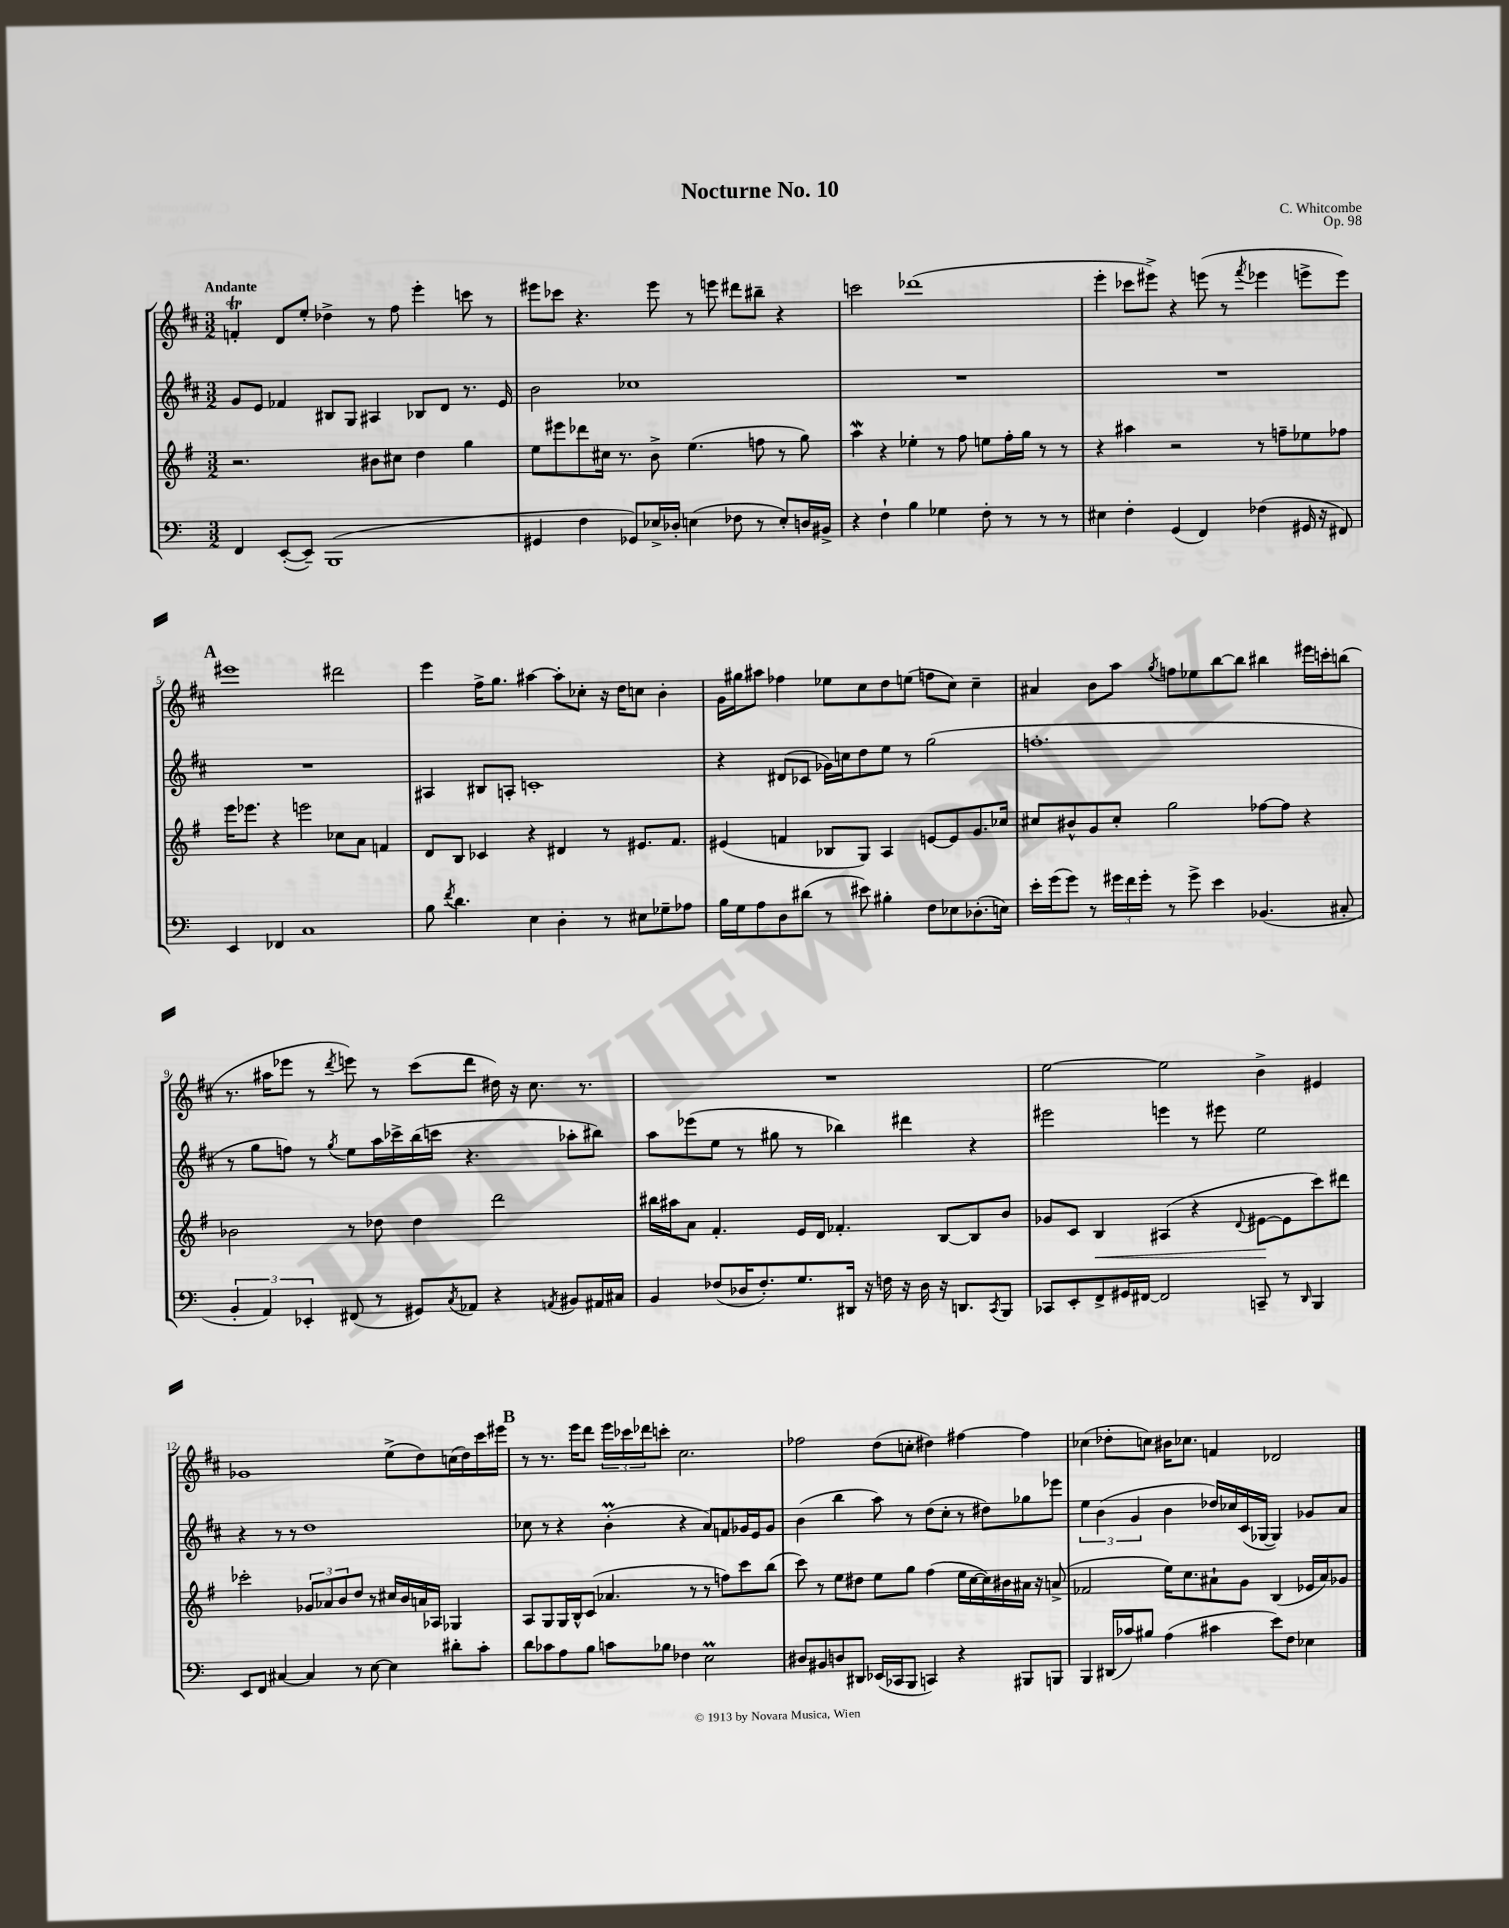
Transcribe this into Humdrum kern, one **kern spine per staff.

**kern	**kern	**dynam	**kern	**kern
*part4	*part3	*part3	*part2	*part1
*staff4	*staff3	*staff3	*staff2	*staff1
*clefF4	*clefG2	*	*clefG2	*clefG2
*k[]	*k[f#]	*	*k[f#c#]	*k[f#c#]
*M3/2	*M3/2	*	*M3/2	*M3/2
=1	=1	=1	=1	=1
!	!	!	!	!LO:TX:a:B:t=Andante
4FF/	2.r	.	8g/L	4fnT'/
.	.	.	8e/J	.
([8EE'/L	.	.	4f-X/	8d/L
8EE~/J])	.	.	.	8ee'/J
(1BBB	.	.	8B#X/L	4dd-X^\
.	.	.	8G/J	.
.	8b#X\L	.	4A#X/	8r
.	8cc#X\J	.	.	8ff#\
.	4dd\	.	8B-X/L	4eee'\
.	.	.	8d/J	.
.	4gg\	.	8.r	8cccn\
.	.	.	.	8r
.	.	.	16e/	.
=2	=2	=2	=2	=2
4GG#X/	8ee\L	.	2b\	8eee#X\L
.	8eee#X\	.	.	8ccc-X\J
4F\	8ddd-X\	.	.	4.r
.	16cc#X\Jk	.	.	.
.	8.r	.	.	.
8GG-X/L)	.	.	1cc-X	.
16E-X^/L	8b^\	.	.	8eee#\
16D-X'/JJ	.	.	.	.
(4En\	(4.ee\	.	.	8r
.	.	.	.	8eeen\
8F-X\	.	.	.	8ddd#X\L
8r	8ffn\	.	.	8bb#X~\J
8E'/L)	8r	.	.	4r
16Dn/L	8gg\)	.	.	.
16BB#X^/JJ	.	.	.	.
=3	=3	=3	=3	=3
4r	4aaW\	.	1.r	2cccn\
4F`\	4r	.	.	.
4B\	4ee-X'\	.	.	(1ddd-X
4G-X\	8r	.	.	.
.	8ff#\	.	.	.
8F'\	8een\L	.	.	.
8r	16ff#'\L	.	.	.
.	16gg\JJ	.	.	.
8r	8r	.	.	.
8r	8r	.	.	.
=4	=4	=4	=4	=4
4E#X\	4r	.	1.r	4eee'\
4F'\	4aa#X\	.	.	8ccc-X\L
.	.	.	.	8eee#X^\J)
(4GG/	2r	.	.	4r
4FF/)	.	.	.	(8eeen\
.	.	.	.	8r
.	.	.	.	8qfff#/
(4F-X\	8r	.	.	4eee-X\
.	8ffn~\L	.	.	.
16GG#X/	8ee-X\	.	.	8eeen^\L
16r	.	.	.	.
8FF#X/)	8ff-X\J	.	.	8eee\J)
!!LO:LB:g=z
!!LO:REH:place=s1:t=A
=5	=5	=5	=5	=5
4EE/	16eee\KL	.	1.r	1eee#X
.	8.eee-X\J	.	.	.
4FF-X/	4r	.	.	.
1C	2eeen\	.	.	.
.	8cc-X\L	.	.	2ddd#X\
.	8a\J	.	.	.
.	4fn/	.	.	.
=6	=6	=6	=6	=6
8B\	8d/L	.	4A#X/	4eee\
8qf/	.	.	.	.
4.d\	8B/J	.	.	.
.	4c-X/	.	8B#X/L	16ff#^\KL
.	.	.	.	8.gg\J
.	.	.	8An'/J	.
4E\	4r	.	1cn'	[4aa#X\
4D'\	4d#X/	.	.	8aa#'\L]
.	.	.	.	8cc-X'\J
8r	8r	.	.	16r
.	.	.	.	16dd\KL
8E#X\L	8.e#X/L	.	.	8ccn\J
8G-X~\	.	.	.	4b'\
.	8.f#/J	.	.	.
8A-X\J	.	.	.	.
=7	=7	=7	=7	=7
16B\LL	(4e#X/	.	4r	16g\LL
16G\J	.	.	.	16gg#X\J
8A\	.	.	.	8aa#X\J
8D\	4fn/	.	(8d#X/L	4ff-X\
(8d#X\J	.	.	8c-X/J	.
8r	8B-X/L	.	16g-X\LL)	8ee-X\L
.	.	.	16ccn\J	.
8e#X\)	8G/J)	.	8dd\	8cc#\
4B#X'\	4A/	.	8ee\J	8dd\
.	.	.	8r	(8een\J
8F\L	[8en/L	.	(2gg\	8ffn\L
8E-X\	8e/]	.	.	8cc#\J)
(8.D-X'\	8.g/	.	.	4cc#~\
16En\Jk)	16cc-X/Jk	.	.	.
=8	=8	=8	=8	=8
16e'\LL	8cc#X/L	.	1.ffn'	4a#X/
(16g\J	.	.	.	.
8g\J)	8b#X^^/	.	.	.
8r	8g/	.	.	8b\L
24g#X\LL	8cc#'/J	.	.	8aa\J
24f\	.	.	.	.
24g#'\JJ	.	.	.	.
.	.	.	.	8qgg/
8r	2gg\	.	.	8ffn\L
8g#^\	.	.	.	8ee-X\
4e\	.	.	.	[8bb\
.	.	.	.	8bb\J]
(4.BB-X/	[8ff-X\L	.	.	4bb#X\
.	8ff-\J]	.	.	.
.	4r	.	.	16eee#X\LL
.	.	.	.	16cccn'\J
8C#X'/	.	.	.	(8bbn\J
!!LO:LB:g=z
=9	=9	=9	=9	=9
6BB'/	2b-X\	.	8r	8.r
.	.	.	8gg\L	.
6AA/)	.	.	.	.
.	.	.	.	16aa#X\KL
.	.	.	8ffn\J)	8eee-X\J
6EE-X'/	.	.	.	.
.	.	.	8r	8r
.	.	.	8qgg/	8qddd/
(8FF#X/	8r	.	8ee\L	8eeen\)
8r	8dd-X\	.	16aa\L	8r
.	.	.	16ccc-X^\	.
8GG#X/L)	4dd-\	.	(16bb\	(8ccc#\L
.	.	.	16cccn\JJ	.
8qC/	.	.	.	.
8AA-X/J	.	.	4.r	8ddd\J
4r	2ddd\	.	.	16dd#X\)
.	.	.	.	16r
.	.	.	.	8.cc#\
8qAAn/	.	.	.	.
8BB#X/L	.	.	8aa-X'\L	.
.	.	.	.	8.r
16AA#X/L	.	.	8bb#X\J)	.
16C#X/JJ	.	.	.	.
=10	=10	=10	=10	=10
4BB/	16bb#X\LL	.	8aa\L	1.r
.	16aa#X\J	.	.	.
.	8a\J	.	(8eee-X\	.
(8F-X/L	4.f#'/	.	8ee\J	.
16D-X/K	.	.	8r	.
8.F-'/)	.	.	.	.
.	.	.	8gg#X\	.
8.G/	16e/LL	.	8r	.
.	16d/JJ	.	.	.
.	4.f-X'/	.	4bb-X\)	.
16DD#X/Jk	.	.	.	.
16r	.	.	.	.
16Fn\	.	.	.	.
16r	.	.	4ddd#X\	.
16D-\	.	.	.	.
16r	[8B/L	.	.	.
8.DDn/L	.	.	.	.
.	8B/]	.	4r	.
8qCC/	.	.	.	.
8BBB/J	8b/J	.	.	.
=11	=11	=11	=11	=11
8CC-X/L	8g-X/L	.	2eee#X\	[2ee\
8EE'/	8c/J	.	.	.
!	!	!LO:HP:b	!	!
8FF^/	4B/	<	.	.
16GG#X/L	.	.	.	.
[16FF#X/JJ	.	.	.	.
2FF#/]	(4A#X/	.	4eeen\	2ee\]
.	4r	.	8r	.
.	.	.	8eee#X\	.
.	8qqd/	.	.	.
8CCn~/	[8e#X\L	.	2ee\	4b^\
8r	8e#\]	[	.	.
16qqDD/	.	.	.	.
4BBB/	8ccc\)	.	.	4e#X/
.	8ddd#X\J	.	.	.
!!LO:LB:g=z
=12	=12	=12	=12	=12
8EE/L	2ccc-X'\	.	4r	1g-X
8FF/J	.	.	.	.
[4C#X/	.	.	8r	.
.	.	.	8r	.
4C#/]	12g-X/L	.	1dd	.
.	12a-X/	.	.	.
.	12b/	.	.	.
8r	8dd/J	.	.	.
[8E\	8r	.	.	.
4E\]	16cc#X/LL	.	.	(8ee^\L
.	16b/	.	.	.
.	16an/	.	.	8dd\)
.	16A-X/JJ	.	.	.
8d#X'\L	4G-X/	.	.	(16ccn\L
.	.	.	.	16dd\)
8c'\J	.	.	.	16ccc#\
.	.	.	.	16eee#X\JJ
!!LO:REH:place=s1:t=B
=13	=13	=13	=13	=13
8d\L	8A/L	.	8cc-X\	8r
8c-X\	8G/	.	8r	8.r
8A\	16G/L	.	4r	.
.	16B^^/J	.	.	16eee\KL
8B\J	(8c/J	.	.	8ddd\J
8cn\L	4.a-X/	.	(4bM'\	24eee\LL
.	.	.	.	24ccc-X\
.	.	.	.	24ddd-X\J
8B-X\J	.	.	.	8cccn'\J
4F-X\	.	.	4r	2.cc#\
.	8r	.	.	.
2Em\	8r	.	8a/L)	.
.	8ffn\L)	.	8fn/	.
.	8ccc\	.	16g-X/L	.
.	.	.	16e/J	.
.	(8bb\J	.	8g-/J	.
=14	=14	=14	=14	=14
8D#X/L	8ccc\)	.	(4b\	2ff-X\
8BB#X/	8r	.	.	.
8Dn/	8ee\L	.	4bb\	.
8DD#X/J	8dd#X\J	.	.	.
(16EE-X/LL	8ee\L	.	8aa\)	(8dd\L
16CC-X/J	.	.	.	.
8BBB/J	8gg\J	.	8r	8ccn'\J
4CCn/)	(4ff#\	.	(8dd\L	4dd#X\)
.	.	.	8cc#'\J	.
4r	16ee\LL	.	8r	[4ff#X\
.	[16cc\	.	.	.
.	16cc\])	.	8dd#X\L)	.
.	16b#X\	.	.	.
8BBB#X/L	16a#X\JJ	.	8gg-X\	4ff#\]
.	16r	.	.	.
8BBBn/J	(8an^/	.	8eee-X\J	.
=15	=15	=15	=15	=15
4BBB/	2f-X/	.	6ee\	(4cc-X\
.	.	.	(6b\	.
(16DD#X/LL	.	.	.	8dd-X'\L
16c-X/J)	.	.	.	.
.	.	.	6g/	.
8B#X/J	.	.	.	8ccn\J)
(4A\	16ee\KL)	.	4b\	16b#X\KL
.	8.cc\	.	.	8.cc-X\J
4c#X\	8a#X`\	.	16dd-X/LL)	4fn/
.	.	.	16cc-X/	.
.	8g\J	.	(16c#/	.
.	.	.	[16G-X/JJ	.
8e\L)	(4B/	.	4G-/])	2d-X/
8F\J	.	.	.	.
4E-X\	16e-X/LL	.	8g-X/L	.
.	16a#/J)	.	.	.
.	8g-X/J	.	8a/J	.
==	==	==	==	==
*-	*-	*-	*-	*-
